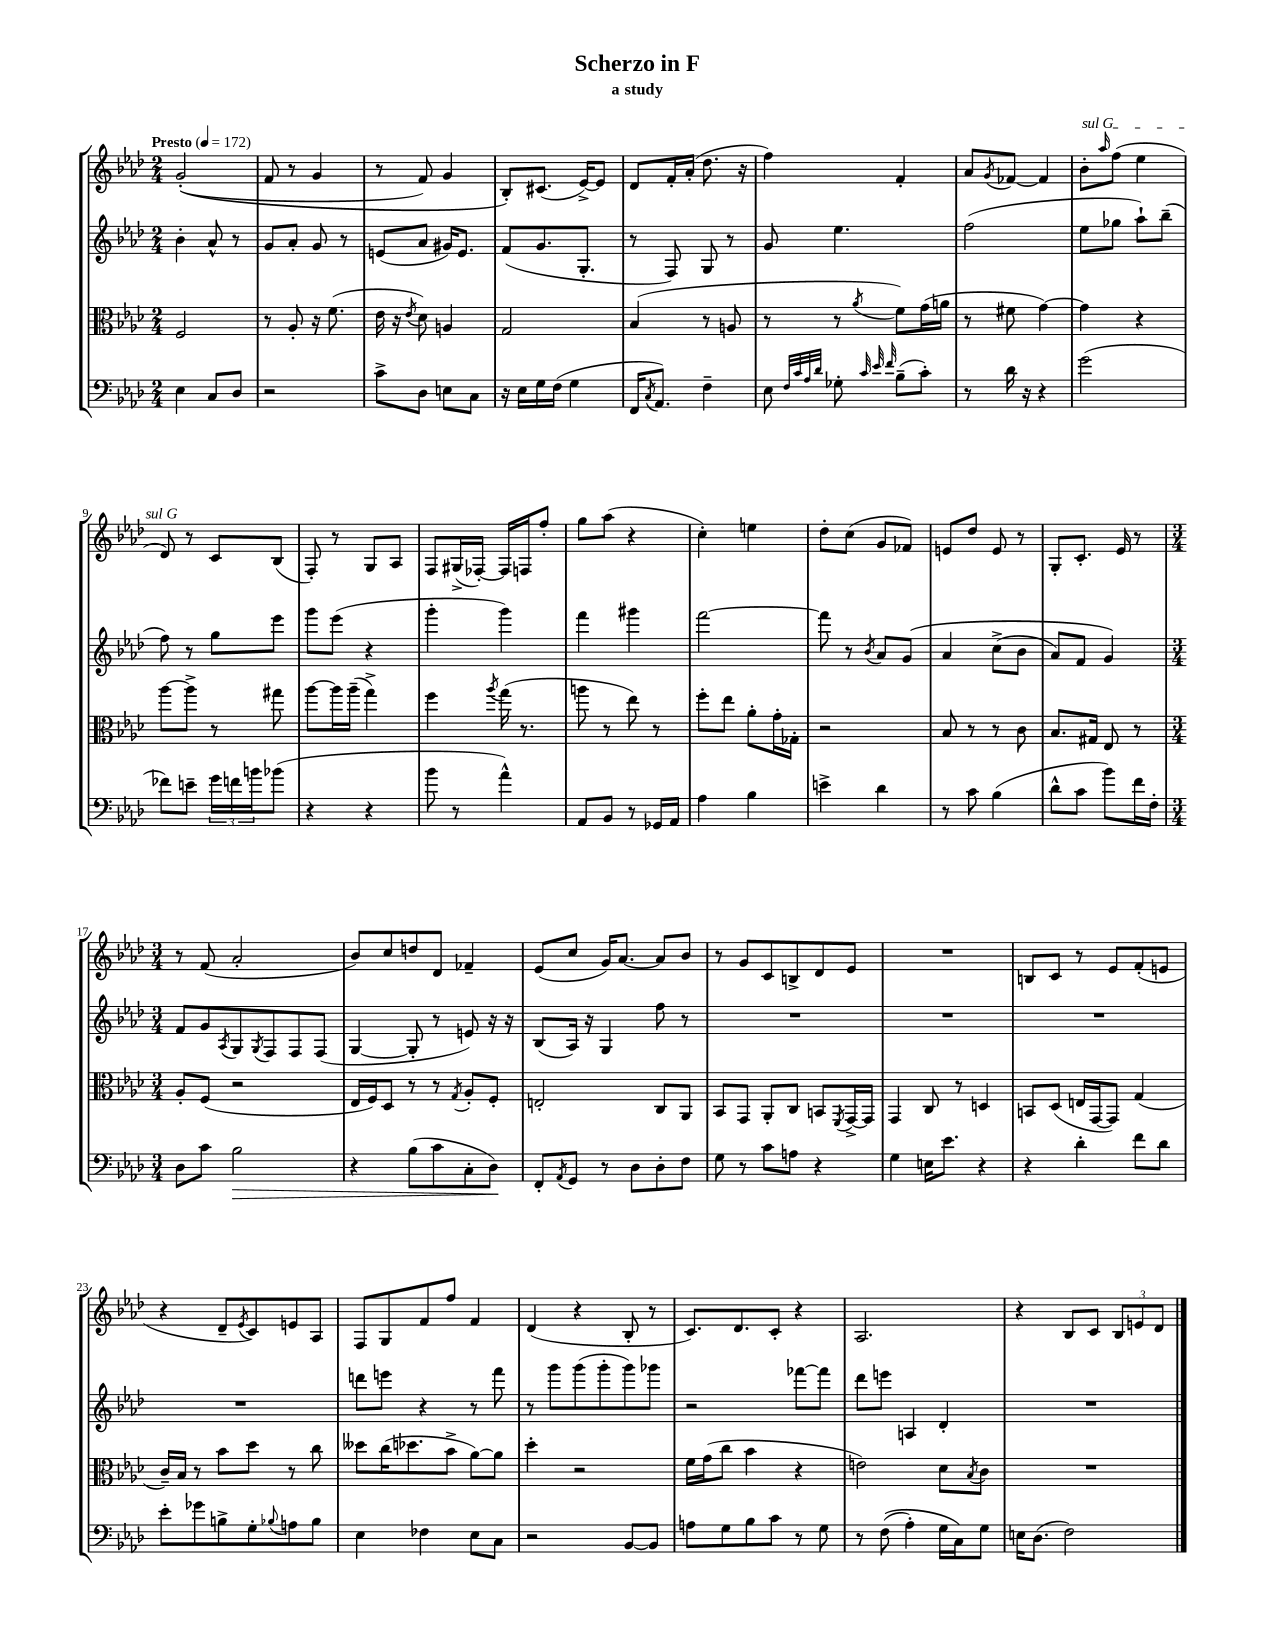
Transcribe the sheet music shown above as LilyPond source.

\header { title = "Scherzo in F" subtitle = "a study" }
<<
\new StaffGroup <<
\new Staff = "s0" {
    \clef treble \key aes \major \numericTimeSignature \time 2/4 \tempo "Presto" 4 = 172
    g'2-.(\( |
    f'8 r8 g'4 |
    r8 f'8) g'4 |
    bes8-.\) cis'8.( ees'16~->) ees'8 |
    des'8 f'16-. aes'16-.( des''8. r16 |
    f''4) f'4-. |
    aes'8 \acciaccatura { g'8 } fes'8~ fes'4 |
    \once \override TextSpanner.bound-details.left.text = \markup { \italic "sul G" } bes'8-.\startTextSpan \grace { aes''16 } f''8( ees''4 |
    des'8\stopTextSpan) r8 c'8 bes8( |
    f8-.) r8 g8 aes8 |
    f8 gis16->( fes16~-.) fes16 f16 f''8-. |
    g''8 aes''8( r4 |
    c''4-.) e''4 |
    des''8-. c''8( g'8 fes'8) |
    e'8 des''8 e'8 r8 |
    g8-. c'8.-. ees'16 r8 |
    \numericTimeSignature \time 3/4 r8 f'8( aes'2-. |
    bes'8) c''8 d''8 des'8 fes'4-- |
    ees'8( c''8 g'16) aes'8.~ aes'8 bes'8 |
    r8 g'8 c'8 b8-> des'8 ees'8 |
    R2. |
    b8 c'8 r8 ees'8 f'8-.( e'8 |
    r4 des'8-- \acciaccatura { ees'8 } c'8) e'8 aes8 |
    f8 g8 f'8 f''8 f'4 |
    des'4( r4 bes8-. r8 |
    c'8.) des'8. c'8-. r4 |
    aes2. |
    r4 bes8 c'8 \tuplet 3/2 { bes8 e'8 des'8 } \bar "|." |
}
\new Staff = "s1" {
    \clef treble \key aes \major \numericTimeSignature \time 2/4
    bes'4-. aes'8-^ r8 |
    g'8 aes'8-. g'8 r8 |
    e'8( aes'8 gis'16) e'8. |
    f'8( g'8. g8.-. |
    r8 f8) g8 r8 |
    g'8 ees''4. |
    f''2( |
    ees''8 ges''8 aes''8-!) bes''8--( |
    f''8) r8 g''8 ees'''8 |
    g'''8 ees'''8( r4 |
    g'''4-. g'''4) |
    f'''4 gis'''4 |
    f'''2~ |
    f'''8 r8 \acciaccatura { bes'8 } aes'8 g'8\( |
    aes'4 c''8->( bes'8 |
    aes'8) f'8 g'4\) |
    \numericTimeSignature \time 3/4 f'8 g'8 \acciaccatura { aes8 } g8 \acciaccatura { g8 } f8 f8 f8( |
    g4~ g8-. r8 e'8) r16 r16 |
    bes8( aes16) r16 g4 f''8 r8 |
    R2. |
    R2. |
    R2. |
    R2. |
    d'''8 e'''8 r4 r8 f'''8 |
    r8 g'''8 g'''8( g'''8-. g'''8) ges'''8 |
    r2 fes'''8~ fes'''8 |
    des'''8 e'''8 a4 des'4-. |
    R2. \bar "|." |
}
\new Staff = "s2" {
    \clef alto \key aes \major \numericTimeSignature \time 2/4
    f2 |
    r8 aes8-. r16 f'8.( |
    ees'16 r16 \acciaccatura { ees'8 } des'8) a4 |
    g2 |
    bes4( r8 a8 |
    r8 r8 \acciaccatura { aes'8 } f'8) g'16( a'16 |
    r8 fis'8 g'4~) |
    g'4 r4 |
    aes''8~ aes''8-> r8 gis''8 |
    aes''8~ aes''16 aes''16--( g''4->) |
    f''4 \acciaccatura { aes''8 } g''16( r8. |
    a''8 r8 ees''8) r8 |
    f''8-. ees''8 aes'8-. g'16-. ges16-. |
    r2 |
    bes8 r8 r8 c'8 |
    bes8. gis16 ees8 r8 |
    \numericTimeSignature \time 3/4 aes8-. f8( r2 |
    ees16 f16) des8 r8 r8 \acciaccatura { g8 } aes8-. f8-. |
    e2-. c8 aes,8 |
    bes,8 g,8 aes,8-. c8 b,8 \acciaccatura { f,8 } g,16~-> g,16 |
    g,4 c8 r8 d4 |
    b,8 des8( e16 g,16~ g,8) g4( |
    c'16--) bes16 r8 bes'8 des''8 r8 c''8 |
    deses''8 c''16( des''8. bes'8-> aes'8~) aes'8 |
    des''4-. r2 |
    f'16 g'16( c''8 bes'4 r4 |
    e'2) des'8 \acciaccatura { bes8 } c'8 |
    R2. \bar "|." |
}
\new Staff = "s3" {
    \clef bass \key aes \major \numericTimeSignature \time 2/4
    ees4 c8 des8 |
    r2 |
    c'8-> des8 e8 c8 |
    r16 ees16 g16 f16( g4 |
    f,16 \acciaccatura { c8 } aes,8.) f4-- |
    ees8 \grace { f32 c'32 aes32 des'32 } ges8-. \grace { c'32 ees'32 f'32 } bes8--( c'8-.) |
    r8 des'16 r16 r4 |
    g'2( |
    fes'8) e'8-- \tuplet 3/2 { g'16 f'16 b'16 } bes'8( |
    r4 r4 |
    bes'8 r8 aes'4-^) |
    aes,8 bes,8 r8 ges,16 aes,16 |
    aes4 bes4 |
    e'4-> des'4 |
    r8 c'8 bes4( |
    des'8-^ c'8 bes'8) f'16 f16-. |
    \numericTimeSignature \time 3/4 des8 c'8 bes2\> |
    r4 bes8( c'8 c8-. des8\!) |
    f,8-. \acciaccatura { aes,8 } g,8 r8 des8 des8-. f8 |
    g8 r8 c'8 a8 r4 |
    g4 e16 ees'8. r4 |
    r4 des'4-. f'8 des'8 |
    ees'8-. ges'8 b8-> g8-. \appoggiatura { bes8 } a8 bes8 |
    ees4 fes4 ees8 c8 |
    r2 bes,8~ bes,8 |
    a8 g8 bes8 c'8 r8 g8 |
    r8 f8(\( aes4-.) g16 c16\) g8 |
    e16 des8.( f2) \bar "|." |
}
>>
>>
